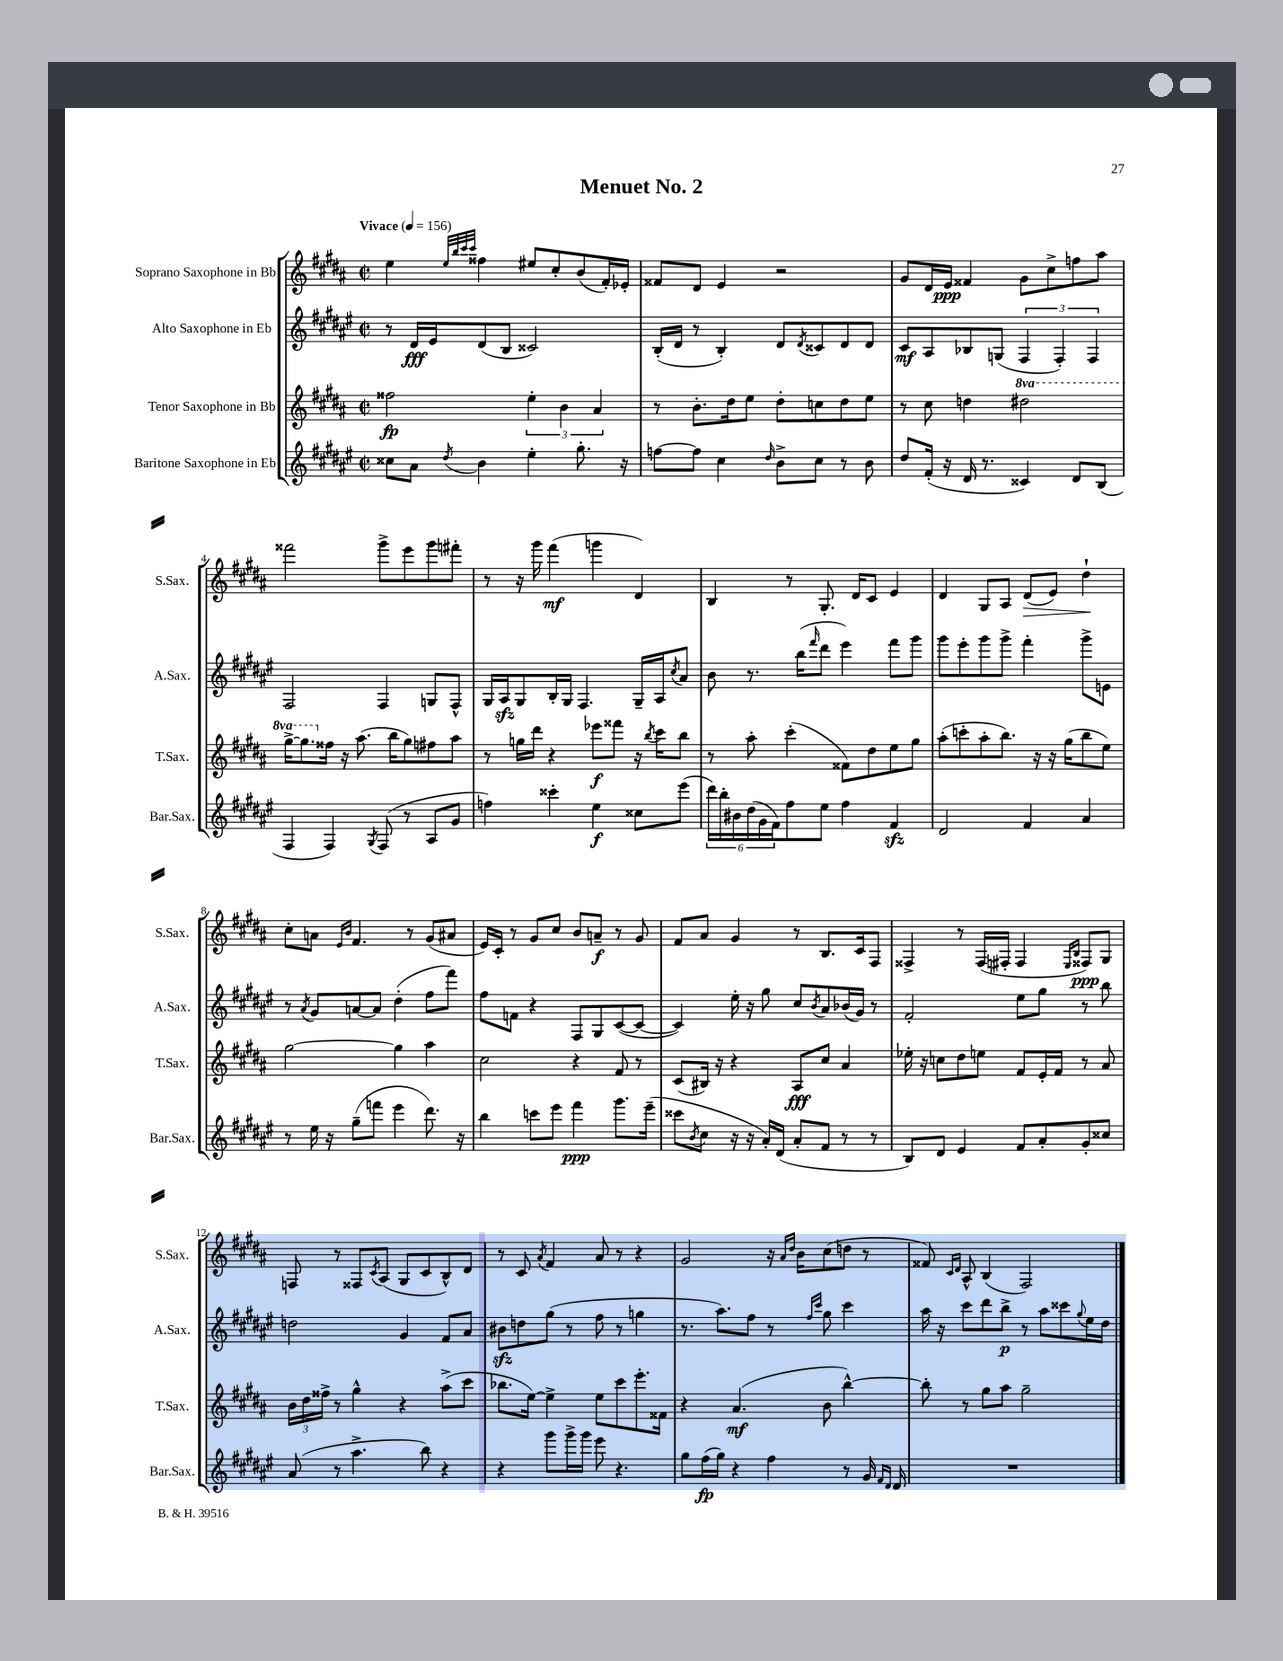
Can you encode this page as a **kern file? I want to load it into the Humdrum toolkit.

**kern	**kern	**kern	**kern
*staff4	*staff3	*staff2	*staff1
*clefG2	*clefG2	*clefG2	*clefG2
*k[f#c#g#d#a#e#]	*k[f#c#g#d#a#]	*k[f#c#g#d#a#e#]	*k[f#c#g#d#a#]
*M2/2	*M2/2	*M2/2	*M2/2
*met(c|)	*met(c|)	*met(c|)	*met(c|)
*MM156	*MM156	*MM156	*MM156
8cc##	2ff##	8r	4ee
8a#	.	16d#	.
.	.	16e#	.
.	.	.	32qqee
.	.	.	32qqbb
.	.	.	32qqccc#
8qdd#	.	.	32qqccc#
4b	.	(8d#	4ff##
.	.	8B	.
4ee#'	6ee'	2c##)	8ee#
.	.	.	8cc#'
.	6b	.	.
8.gg#'	.	.	(8b
.	6a#	.	.
.	.	.	16f#')
16r	.	.	16e-'
=	=	=	=
[8ff	8r	(16B'	8f##
.	.	16d#	.
8ff]	8.b'	8r	8d#
4cc#	.	4B')	4e
.	16dd#	.	.
.	8ee	.	.
16qqdd#	.	.	.
8b^	8dd#'	8d#	2r
.	.	8qd#	.
8cc#	8cc	8c##	.
8r	8dd#	8d#	.
8b	8ee	8d#	.
=	=	=	=
8dd#	8r	8c#	8g#
(16f#'	8cc#	8A#	16d#
16r	.	.	16e
16d#	4dd	8B-	4f##
8.r	.	.	.
.	.	(8G	.
4c##)	2ddd#	6F#	8g#
.	.	.	8cc#^
.	.	6F#')	.
8d#	.	.	8ff
.	.	6F#	.
(8B	.	.	8aa#
=	=	=	=
4F#	[16ggg#^	2F#	2fff##
.	8.ggg#]	.	.
4F#)	16ff##	.	.
.	16r	.	.
.	(8.aa#	.	.
8qG#	.	.	.
(8F#	.	4F#	8ggg#^
.	16bb	.	.
8r	8gg#)	.	8eee
8A#	8ff#	8G	8ggg#
8g#	8aa#	8F#^^	8fff#'
=	=	=	=
4ff)	8r	16G#	8r
.	.	16A#	.
.	16gg	8G#	16r
.	16ddd#	.	16ggg#
4ccc##'	4r	16B'	(4fff#
.	.	16G#	.
.	.	4.F#	.
4ee#	8eee-	.	4ggg
.	8fff##	.	.
8cc##	16r	16G#~	4d#)
.	8qbb	.	.
.	16ccc#	16A#	.
.	.	8qcc#	.
(8eee#	8bb	8a#	.
=	=	=	=
24ddd#)	8r	8b	4B
24bb'	.	.	.
24b#	.	.	.
(24dd#	8aa#'	8.r	.
24g#	.	.	.
24f#)	.	.	.
8ff#	(4ccc#'	.	8r
.	.	(16bb	.
.	.	16qqfff#	.
8ee#	.	8ddd#	8.G#'
4ff#	8f##)	4eee#)	.
.	.	.	16d#
.	8dd#	.	8c#
4f#	8ee	8fff#	4e
.	8gg#	8ggg#	.
=	=	=	=
2d#	(8aa#'	8ggg#	4d#
.	8ccc'	8eee#'	.
.	8aa#'	8ggg#	8G#
.	8.bb)	8ggg#^	8A#
4f#	.	4fff#'	(8d#
.	16r	.	.
.	16r	.	8e)
.	(16gg#	.	.
4a#	8bb	8ggg#^	4dd#`
.	8ee)	8e	.
=	=	=	=
8r	[2gg#	8r	8cc#'
.	.	8qa#	.
16ee#	.	8g#	8a
16r	.	.	.
.	.	.	16qqe
.	.	.	16qqb
(8gg#~	.	[8a	4.f#
8fff	.	8a]	.
4eee#	4gg#]	(4dd#'	.
.	.	.	8r
8.ddd#)	4aa#	8ff#	(8g#
.	.	8fff#)	8a#
16r	.	.	.
=	=	=	=
4bb	2cc#	8ff#	16e)
.	.	.	16c#'
.	.	8f	8r
8ccc	.	4r	8g#
8eee#	.	.	8cc#
4fff#	4r	8F#	8b
.	.	8G#	8a~
8.ggg#	8f#	([8c#	8r
.	8r	8c#_	8g#
(16eee#~	.	.	.
=	=	=	=
8ccc##	(8c#	4c#])	8f#
8qb	.	.	.
8cc#	16B#)	.	8a#
.	16r	.	.
16r	4r	16ee#'	4g#
16r	.	16r	.
16a#')	.	8gg#	.
(16d#	.	.	.
8a#'	8A#	8cc#	8r
.	.	8qb	.
8f#	8cc#	8a#	8.B
8r	4a#	(16b-	.
.	.	16g#)	16c#
8r	.	8r	8F#
=	=	=	=
8B)	16ee-'	2f#'	4F##^
.	16r	.	.
8d#	8cc	.	.
4e#	8dd#	.	8r
.	8ee	.	(16F##
.	.	.	16F#'
8f#	8f#	8ee#	4F#
8a#'	16e'	8gg#	.
.	16f#	.	.
.	.	.	16qqE
.	.	.	16qqB
8g#'	8r	8r	8F##)
8cc##	8a#	8bb	8G#
=	=	=	=
(8a#	24b	2dd	8F
.	24dd#	.	.
.	24ff##^	.	.
8r	8r	.	8r
4.aa#^	4gg#^^	.	8F##
.	.	.	8qc#
.	.	.	(8A#
.	4r	4g#	8G#
8bb)	.	.	8c#
4r	(8aa#^	8f#	8B^^)
.	8ccc#	8a#	8d#
=	=	=	=
4r	8.bb-	8b#	8r
.	.	8dd	8c#
.	[16ee)	.	.
.	.	.	8qa#
8ggg#	4ee^]	(8gg#	4f#
16ggg#^	.	8r	.
16ggg#	.	.	.
8eee#	8ee	8ff#	8a#
4.r	8ccc#	8r	8r
.	8.eee'	4gg	4r
.	16f##	.	.
=	=	=	=
8gg#	4r	8.r	2g#
(16ff#	.	.	.
16gg#)	.	8.aa#)	.
4r	(4.a#	.	.
.	.	8ff#	.
4ff#	.	8r	16r
.	.	.	16qqa#
.	.	.	16qqdd#
.	.	.	16b
.	.	16qqff#	.
.	.	16qqccc#	.
.	8b	8gg#	(8cc#
8r	[4bb^^)	4ccc#	8dd
16g#	.	.	8r
16qqf#	.	.	.
16qqd#	.	.	.
16d#	.	.	.
=	=	=	=
1r	8bb']	16aa#	8f##)
.	.	16r	.
.	.	.	16qqc#
.	.	.	16qqd#
.	8r	8ccc#	8A#^^
.	8gg#	8ddd#	(4B
.	8aa#	8bb^	.
.	2gg#~	8r	2F#)
.	.	8aa#	.
.	.	8ccc##	.
.	.	8qqgg#	.
.	.	16ee#	.
.	.	16dd#	.
==	==	==	==
*-	*-	*-	*-
